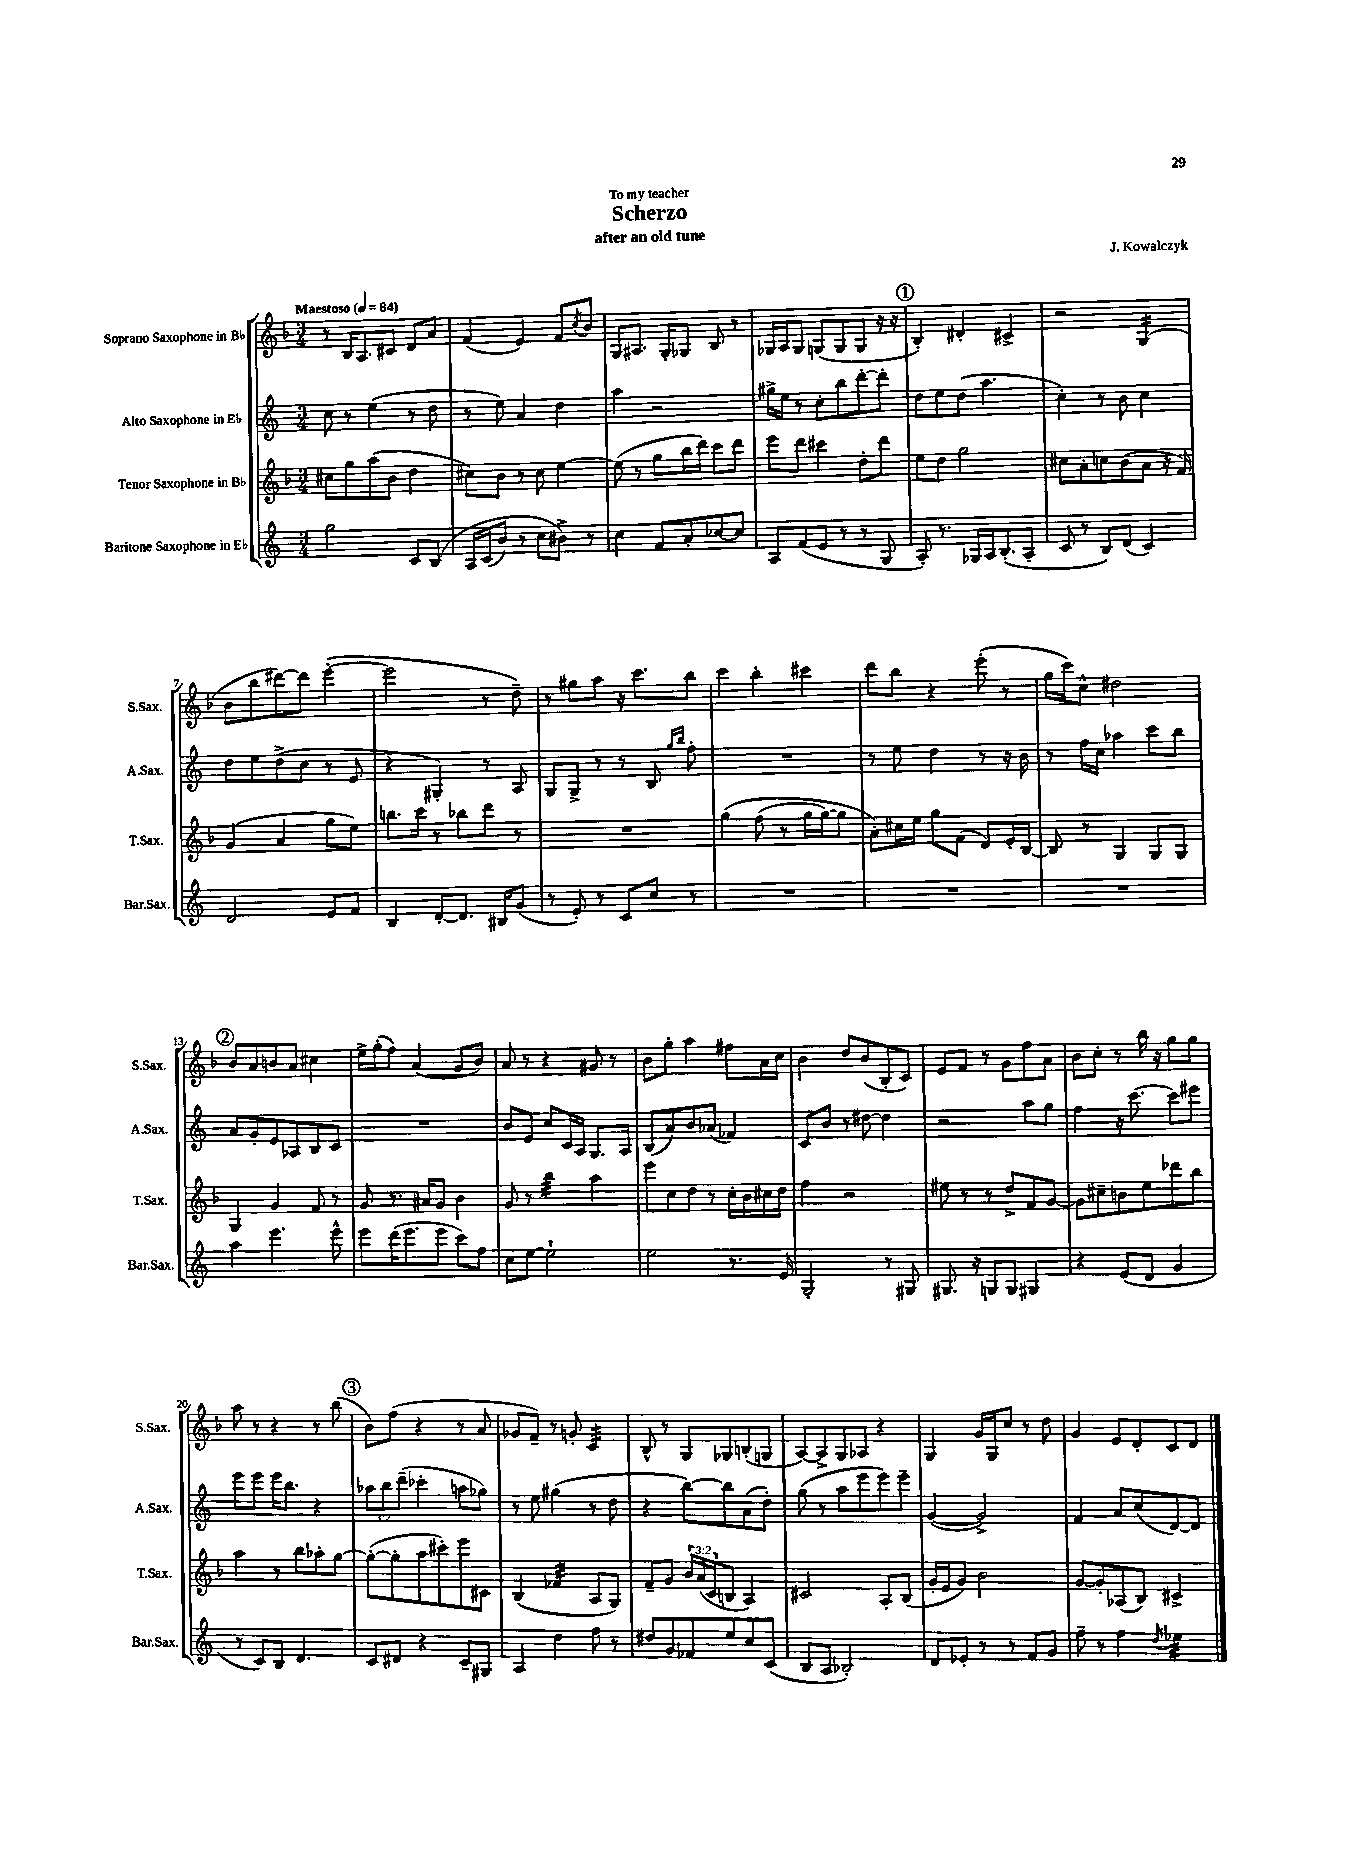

**kern	**kern	**kern	**kern
*staff4	*staff3	*staff2	*staff1
*clefG2	*clefG2	*clefG2	*clefG2
*k[]	*k[b-]	*k[]	*k[b-]
*M3/4	*M3/4	*M3/4	*M3/4
*MM84	*MM84	*MM84	*MM84
2gg	8cc#	8cc	8r
.	8gg	8r	16B-
.	.	.	8.A
.	(8aa	(4ee	.
.	8b-	.	8c#
8c	4dd	8r	8d
&(8B	.	8dd	8a
=	=	=	=
16A	8cc#)	8r	(4f
(16c	.	.	.
8b)	8b-	8ee)	.
8r	8r	4a	4e)
8cc	8cc#	.	.
8b#^&)	[4ee	4dd	8f
.	.	.	8qcc
8r	.	.	8b-
=	=	=	=
4cc	(8ee]	4aa	8G
.	8r	.	8.A#
8f	8gg	2r	.
.	.	.	16G'
8a'	16bb-	.	8G-
.	16ddd)	.	.
[8cc-	8ccc	.	8B-
8cc-]	8ddd	.	8r
=	=	=	=
8A	8eee	16gg#^	16G-
.	.	16ee	16A
(8f	8ddd	8r	8G-
8e	4ccc#	8cc'	(8G
8r	.	8bb	8G
8r	8dd'	[8ddd'	8G
8G	8ddd	8ddd']	16r
.	.	.	16r
=	=	=	=
8A')	8ee	8dd	4B-')
8.r	8dd	8ee	.
.	2gg	(8dd	4d#'
16G-	.	.	.
16A	.	4.aa	.
(8.B'	.	.	.
.	.	.	4c#^
8A'	.	.	.
=	=	=	=
8c	8cc#	4cc')	2r
8r	8a'	.	.
8B)	8cc	8r	.
(8d	(8b-	8b	.
4c)	8a	4cc	(4G
.	16r	.	.
.	16f)	.	.
=	=	=	=
2d	(4g	8dd	8b-
.	.	8ee	8bb-
.	4a	(8dd^	[8ddd#)
.	.	8cc	8ddd#]
8e	8gg	8r	([4eee'
8f	8ee)	8e	.
=	=	=	=
4B	8.bb	4r	2eee]
.	16ccc	.	.
[8d'	8r	4G#')	.
8.d]	8bb-	.	.
.	8ddd	8r	8r
16B#	.	.	.
(8g	8r	8A	8dd~)
=	=	=	=
8r	2.r	8G	8r
8e')	.	8G^	8gg#
8r	.	8r	8aa
8c	.	8r	16r
.	.	.	8.ccc
8cc	.	8B	.
.	.	16qqgg	.
.	.	16qqbb	.
8r	.	8ff'	8bb-
=	=	=	=
2.r	&(4gg	2.r	4ccc
.	(8ff	.	4bb-'
.	8r	.	.
.	16gg	.	4ccc#
.	[16gg)	.	.
.	8gg]	.	.
=	=	=	=
2.r	8a'&)	8r	8ddd
.	16cc#	8ee	8bb-
.	16ee	.	.
.	8gg	4dd	4r
.	(8f	.	.
.	8d)	8r	(8eee'
.	16e'	16r	8r
.	[16B-	16b	.
=	=	=	=
2.r	8B-]	8r	16gg
.	.	.	16ccc)
.	8r	16ff	8cc^^
.	.	16cc	.
.	4G	4aa-	2dd#
.	8G	8ccc	.
.	8G	8bb	.
=	=	=	=
4aa	4G	8a	8b-
.	.	8g'	8a
4.eee	4g	8e	8b
.	.	8A-	8a
.	8f	8B	4cc#
8eee^^	8r	8c	.
=	=	=	=
8eee	8g	2.r	16ee^
.	.	.	(16gg'
(16ddd	8.r	.	8ff)
8.eee	.	.	.
.	.	.	(4a
.	16a#	.	.
8eee	8g	.	.
8ccc)	4b-	.	8g
8ff	.	.	8b-)
=	=	=	=
8cc	8g	8b	8a
[8ee	8r	8e	8r
2ee`]	4bb-	8cc	4r
.	.	16c	.
.	.	16A	.
.	4aa	8.G	8g#
.	.	.	8r
.	.	16A	.
=	=	=	=
2ee	8eee	(8B	8b-
.	8cc	8a)	8gg'
.	8dd	8b	4aa
.	8r	(8a-	.
8.r	16cc'	4f-)	8ff#
.	16b-	.	.
.	16cc#	.	16a
16e	16dd	.	16cc
=	=	=	=
2G'	4ff	8c	4b-
.	.	8b	.
.	2r	8r	8dd
.	.	[8dd#	(8b-
8r	.	4dd#]	8B-'
8G#	.	.	8c)
=	=	=	=
8.G#	8ee#	2r	8e
.	8r	.	8f
16r	.	.	.
8G	8r	.	8r
8G	8dd^	.	8g
4G#	8f	8aa	8ff
.	[8g	8gg	8a
=	=	=	=
4r	8g]	4ff	8b-
.	8cc#~	.	8cc'
(8e	8b	16r	8r
.	.	[8.ccc	.
8d	8ee	.	16bb-
.	.	.	16r
4g	8ddd-	8ccc]	8gg
.	8bb-	8eee#	8gg
=	=	=	=
8r	4aa	8eee	8aa
8c)	.	8eee	8r
8B	8r	16eee	4r
.	.	8.bb	.
4.d	8bb-	.	.
.	8aa-'	4r	8r
.	[8gg	.	(8bb-
=	=	=	=
8c	(8gg'_	12aa-	8b-)
.	.	12bb	.
8d#	8gg']	.	(8ff
.	.	(12ddd~	.
4r	8aa	4ccc-'	4r
.	8ccc#')	.	.
8c~	8eee	8aa	8r
8G#	8c#	8gg-)	8a
=	=	=	=
4A	(4B-	8r	8g-
.	.	8ee	8f~)
4dd	4f-	(4gg#	8r
.	.	.	8g'
8ff	8A	8r	4c
8r	8G)	8dd	.
=	=	=	=
8dd#	8f~	4r	8B-^^
8g	8g	.	8r
8f-	24b-	[8bb)	8G
.	(24a	.	.
.	24c	.	.
8ee	8B	8bb]	8G-
8cc	4A)	(8a	(8B'
(8c	.	8dd')	8G
=	=	=	=
8B	2c#	(8gg	[8A)
8A	.	8r	8A^]
2B-')	.	8aa	8G
.	.	8eee	8A-
.	8A'	8eee)	4r
.	(8B-	8eee~	.
=	=	=	=
8d	16g'	([4g	4G
.	16e	.	.
8e-'	8g)	.	.
8r	2b-	2g^])	16g
.	.	.	16G
8r	.	.	8cc
8f	.	.	8r
8g	.	.	8dd
=	=	=	=
8ff~	[8g	4f	4g
8r	8g']	.	.
4ff	(8A-	8a	8e
.	8B-)	(8cc	8d'
8qdd	.	.	.
4ee-	4c#^	[8d)	8c
.	.	8d]	8d
==	==	==	==
*-	*-	*-	*-
